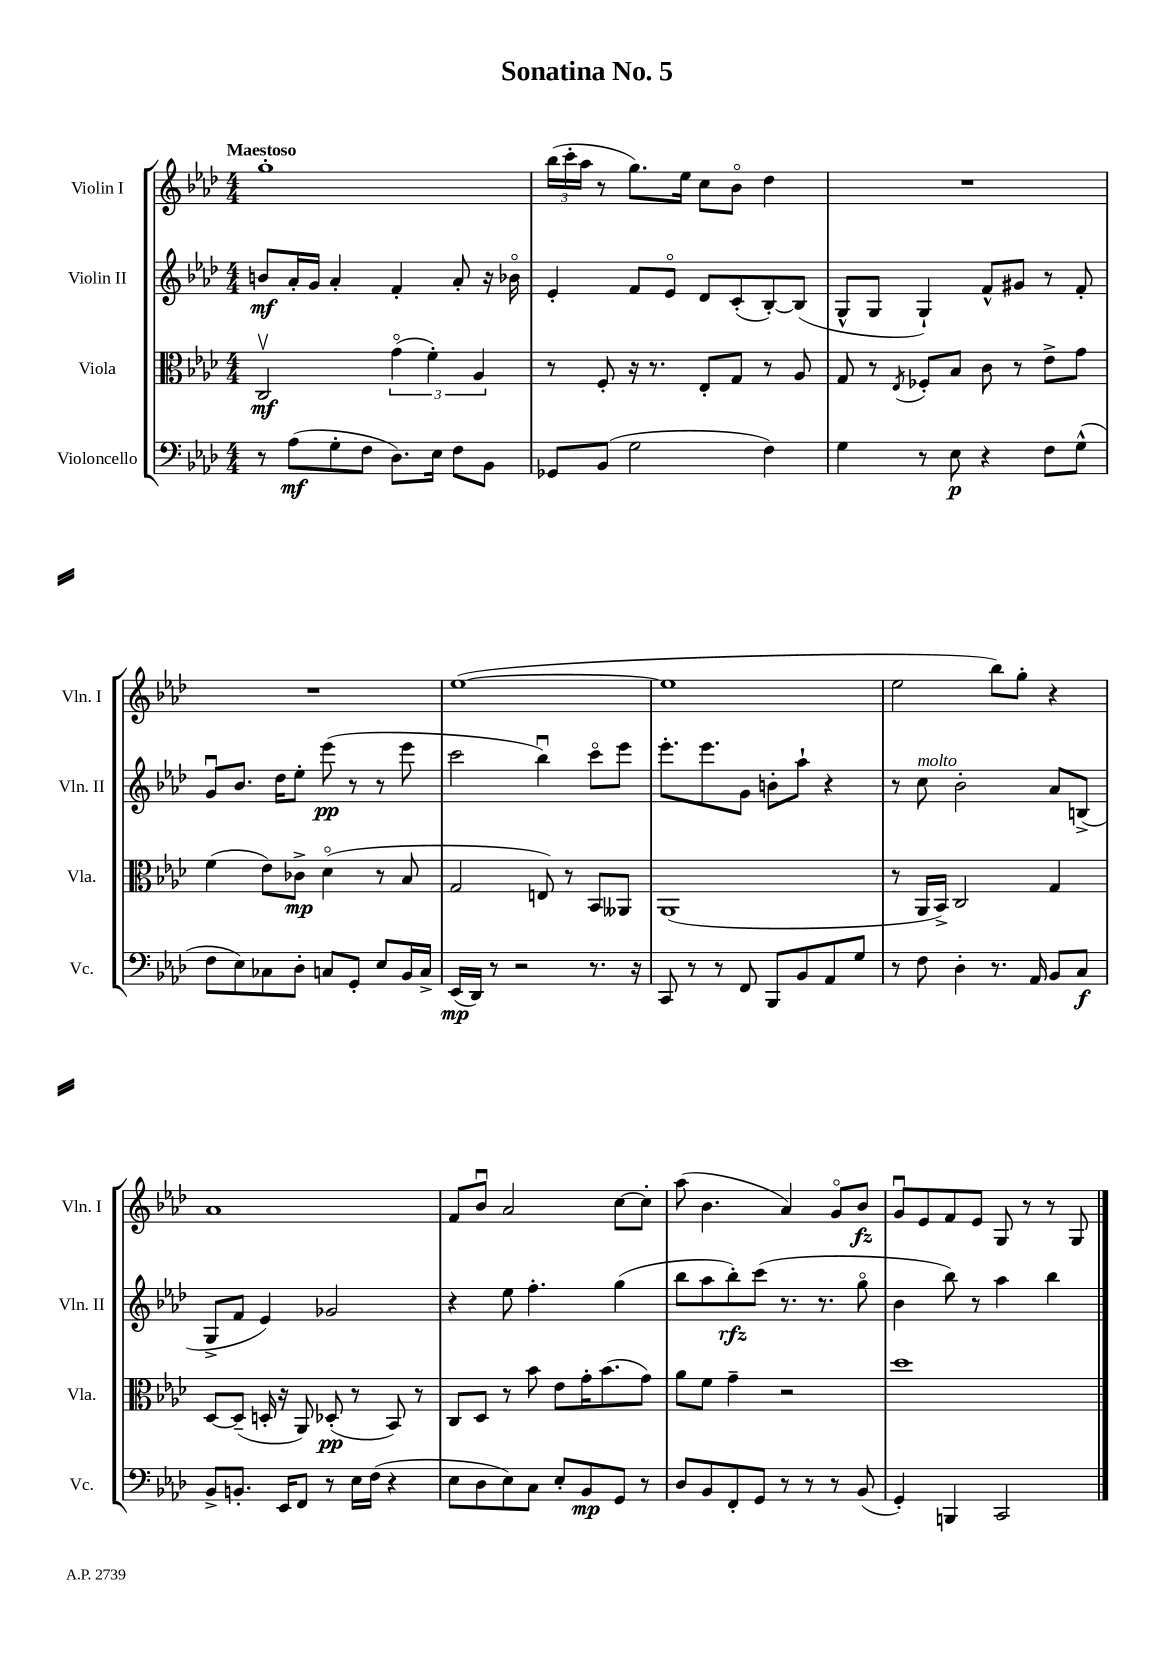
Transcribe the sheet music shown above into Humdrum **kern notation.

**kern	**kern	**kern	**kern
*staff4	*staff3	*staff2	*staff1
*clefF4	*clefC3	*clefG2	*clefG2
*k[b-e-a-d-]	*k[b-e-a-d-]	*k[b-e-a-d-]	*k[b-e-a-d-]
*M4/4	*M4/4	*M4/4	*M4/4
8r	2Cv	8b	1gg'
(8A-	.	16a-'	.
.	.	16g	.
8G'	.	4a-'	.
8F	.	.	.
8.D-)	(6go	4f'	.
.	6f')	.	.
16E-	.	.	.
8F	.	8a-'	.
.	6A-	.	.
8BB-	.	16r	.
.	.	16b-o	.
=	=	=	=
8GG-	8r	4e-'	(24bb-
.	.	.	24ccc'
.	.	.	24aa-
(8BB-	8F'	.	8r
2G	16r	8f	8.gg)
.	8.r	.	.
.	.	8e-o	.
.	.	.	16ee-
.	8E-'	8d-	8cc
.	8G	(8c'	8b-o
4F)	8r	[8B-')	4dd-
.	8A-	(8B-]	.
=	=	=	=
4G	8G	8G^^	1r
.	8r	8G	.
.	8qE-	.	.
8r	8F-'	4G`)	.
8E-	8B-	.	.
4r	8c	8f^^	.
.	8r	8g#	.
8F	8e-^	8r	.
(8G^^	8g	8f'	.
=	=	=	=
8F	(4f	8gu	1r
8E-)	.	8.b-	.
8C-	8e-)	.	.
.	.	16dd-	.
8D-'	8c-^	8ee-'	.
8C	(4d-o	(8eee-	.
8GG'	.	8r	.
8E-	8r	8r	.
16BB-	8B-	8eee-	.
16C^	.	.	.
=	=	=	=
(16EE-	2G	2ccc	([1ee-
16DD-)	.	.	.
8r	.	.	.
2r	.	.	.
.	8E)	4bb-u)	.
.	8r	.	.
8.r	8BB-	8ccco	.
.	8AA--	8eee-	.
16r	.	.	.
=	=	=	=
8CC	(1AA-	8.eee-'	1ee-]
8r	.	.	.
.	.	8.eee-	.
8r	.	.	.
8FF	.	8g	.
8BBB-	.	8b'	.
8BB-	.	8aa-`	.
8AA-	.	4r	.
8G	.	.	.
=	=	=	=
8r	8r	8r	2ee-
8F	16AA-	8cc	.
.	16BB-^)	.	.
4D-'	2C	2b-'	.
8.r	.	.	8bb-)
.	.	.	8gg'
16AA-	.	.	.
8BB-	4G	8a-	4r
8C	.	(8B^	.
=	=	=	=
8BB-^	[8D-	8G^	1a-
8.BB'	(8D-~]	8f	.
.	16D'	4e-)	.
16EE-	16r	.	.
8FF	8AA-)	.	.
8r	(8D-'	2g-	.
16E-	8r	.	.
(16F	.	.	.
4r	8BB-)	.	.
.	8r	.	.
=	=	=	=
8E-	8C	4r	8f
8D-	8D-	.	8b-u
8E-)	8r	8ee-	2a-
8C	8b-	4.ff'	.
8E-'	8e-	.	.
8BB-	16g'	.	.
.	(8.b-	.	.
8GG	.	(4gg	[8cc
8r	8g)	.	8cc']
=	=	=	=
8D-	8a-	8bb-	(8aa-
8BB-	8f	8aa-	4.b-
8FF'	4g~	8bb-')	.
8GG	.	(8ccc	.
8r	2r	8.r	4a-)
8r	.	.	.
.	.	8.r	.
8r	.	.	8go
(8BB-	.	8ggo	8b-
=	=	=	=
4GG')	1dd-	4b-	8gu
.	.	.	8e-
4BBB	.	8bb-)	8f
.	.	8r	8e-
2CC	.	4aa-	8G
.	.	.	8r
.	.	4bb-	8r
.	.	.	8G
==	==	==	==
*-	*-	*-	*-
